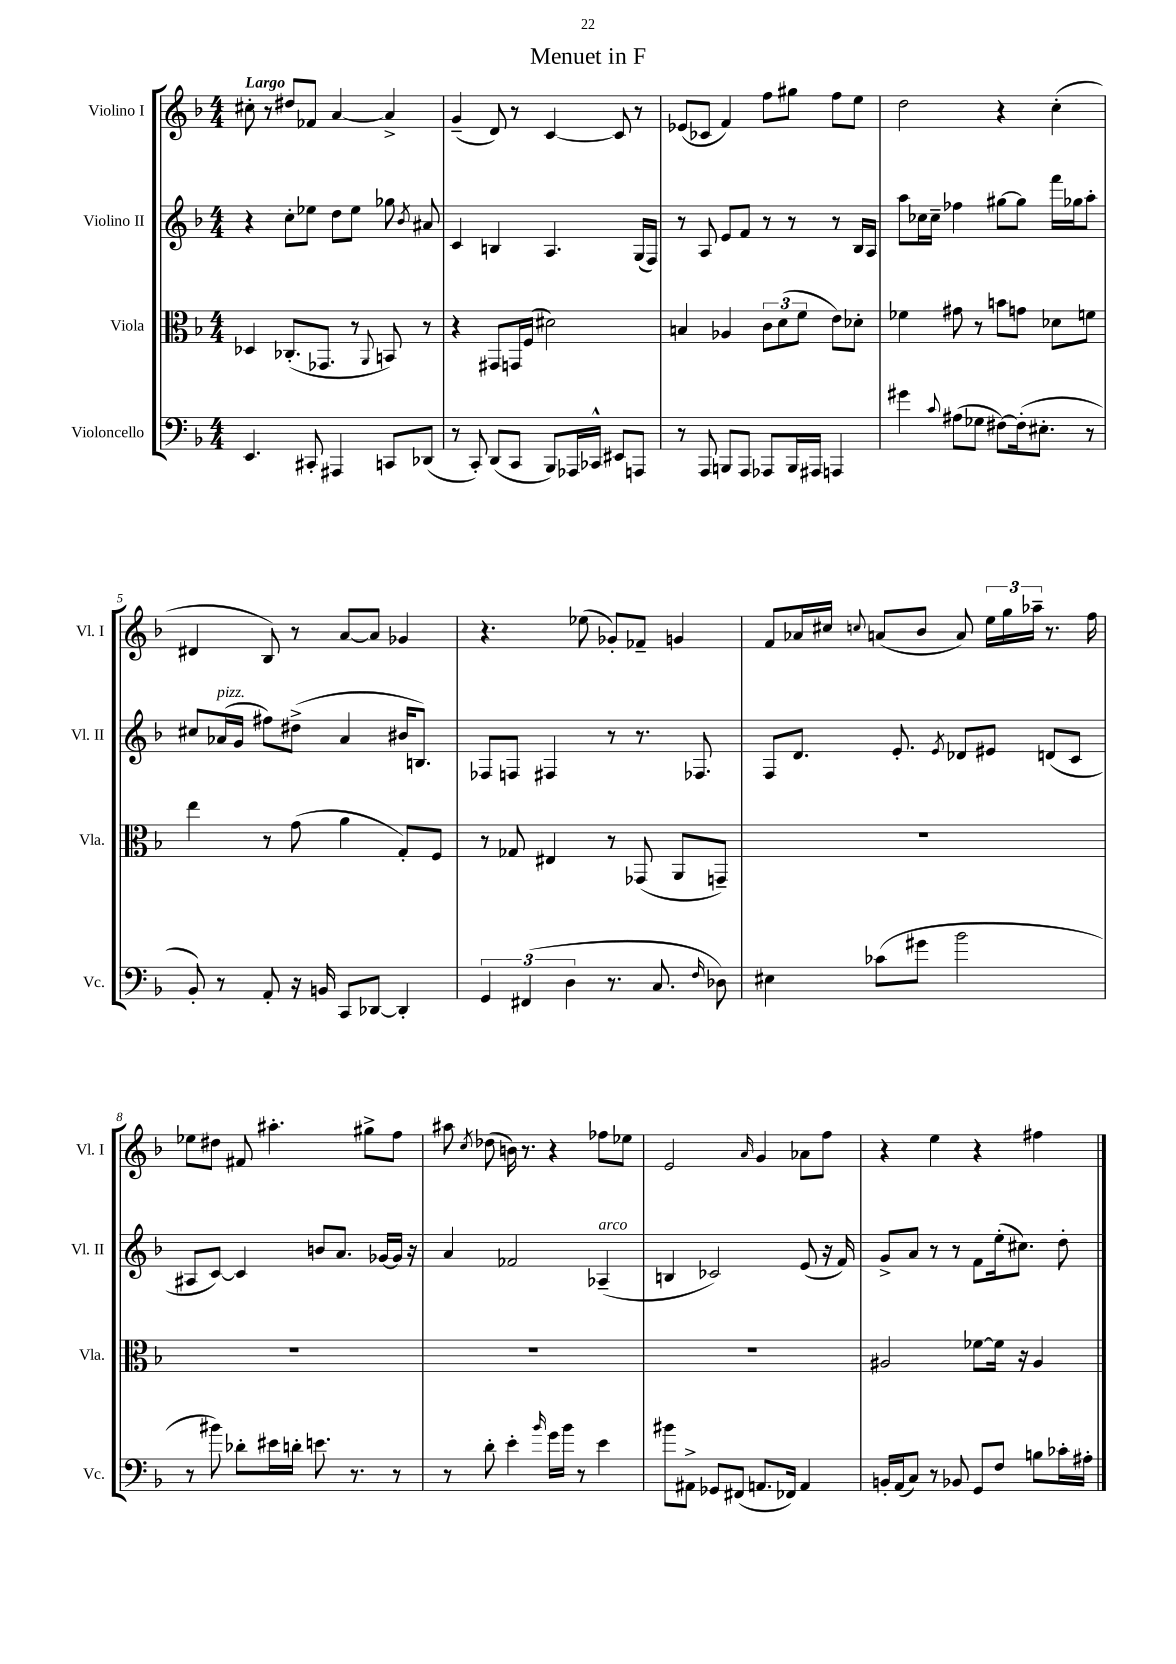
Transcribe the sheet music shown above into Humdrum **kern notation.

**kern	**kern	**kern	**kern
*part4	*part3	*part2	*part1
*staff4	*staff3	*staff2	*staff1
*I"Violoncello	*I"Viola	*I"Violino II	*I"Violino I
*I'Vc.	*I'Vla.	*I'Vl. II	*I'Vl. I
*clefF4	*clefC3	*clefG2	*clefG2
*k[b-]	*k[b-]	*k[b-]	*k[b-]
*M4/4	*M4/4	*M4/4	*M4/4
=1	=1	=1	=1
!	!	!	!LO:TX:a:B:t=Largo
4.EE/	4D-X/	4r	8cc#X'\
.	.	.	8r
.	(8.C-X'/L	8cc'\L	8dd#X/L
8CC#X'/	.	8ee-X\J	8f-X/J
.	8.GG-X/J	.	.
4AAA#X/	.	8dd\L	[4a/
.	8r	8ee-\J	.
.	8qqAA/	.	.
8CCn/L	8BBn/)	8gg-X\	4a^/]
.	.	8qb-/	.
(8DD-X/J	8r	8a#X/	.
=2	=2	=2	=2
8r	4r	4c/	(4g~/
8CC'/)	.	.	.
(8DD/L	8GG#X/L	4Bn/	8d/)
8CC/J	16GGn/L	.	8r
.	(16F/JJ	.	.
8BBB-/L)	2d#X\)	4.A/	[4c/
16AAA-X/L	.	.	.
16CC-X^^/JJ	.	.	.
8EE#X/L	.	.	8c/]
8AAAn/J	.	(16G/LL	8r
.	.	16F/JJ)	.
=3	=3	=3	=3
8r	4Bn/	8r	(8e-X/L
8AAA/	.	8A/	8c-X/J
8BBBn/L	4A-X/	8e/L	4f/)
8AAA/J	.	8f/J	.
8AAA-X/L	12c\L	8r	8ff\L
.	(12d\	.	.
16BBB/L	.	8r	8gg#X\J
.	12f\J	.	.
16AAA#X/JJ	.	.	.
4AAAn/	8e\L)	8r	8ff\L
.	8d-X'\J	16B-/LL	8ee\J
.	.	16A/JJ	.
=4	=4	=4	=4
4g#X\	4f-X\	8aa\L	2dd\
.	.	16cc-X\L	.
.	.	16cc-~\JJ	.
8qqc/	.	.	.
(8A#X\L	8g#X\	4ff-X\	.
8G-X\J	8r	.	.
[8F#X\L)	8bn\L	[8gg#X\L	4r
(16F#'\k]	8gn\J	8gg#\J]	.
8.E#X'\J	.	.	.
.	8d-X\L	16fff\LL	(4cc'\
.	.	16gg-X\J	.
8r	8fn\J	8aa'\J	.
!!LO:LB:g=z
=5	=5	=5	=5
8BB-'/)	4ee\	8cc#X/L	4d#X/
!	!	!LO:TX:a:i:t=pizz.	!
8r	.	(16a-X/L	.
.	.	16g/JJ	.
8AA'/	8r	8ff#X\L)	8B-/)
16r	(8g\	(8dd#X^\J	8r
16BBn/	.	.	.
8CC/L	4a\	4a-/	[8a/L
[8DD-X/J	.	.	8a/J]
4DD-'/]	8G'/L)	16b#X/KL	4g-X/
.	.	8.Bn/J)	.
.	8F/J	.	.
=6	=6	=6	=6
6GG/	8r	8F-X/L	4.r
.	8G-X/	8Fn/J	.
(6FF#X/	.	.	.
.	4E#X/	4F#X/	.
6D\	.	.	.
.	.	.	(8ee-X\
8.r	8r	8r	8g-X'/L)
.	(8GG-X/	8.r	8f-X~/J
8.C/	.	.	.
.	8AA/L	.	4gn/
.	.	8.F-X/	.
16qqF/	.	.	.
8D-X\)	8GGn~/J)	.	.
=7	=7	=7	=7
4E#X\	1r	8F/L	8f/L
.	.	8.d/J	16a-X/L
.	.	.	16cc#X/JJ
.	.	.	8qqccn/
(8c-X\L	.	.	(8an/L
.	.	8.e'/	.
8g#X\J	.	.	8b-/J
.	.	8qe/	.
2b-\	.	8d-X/L	8a/)
.	.	8e#X/J	24ee\LL
.	.	.	24gg\
.	.	.	24aa-X~\JJ
.	.	(8dn/L	8.r
.	.	8c/J	.
.	.	.	16ff\
!!LO:LB:g=z
=8	=8	=8	=8
8r	1r	8A#X/L	8ee-X\L
8b#X\)	.	[8c/J)	8dd#X\J
8d-X'\L	.	4c/]	8f#X/
16e#X\L	.	.	4.aa#X'\
16dn'\JJ	.	.	.
8.en\	.	8bn/L	.
.	.	8.a/J	.
8.r	.	.	.
.	.	.	8gg#X^\L
.	.	[16g-X/LL	.
8r	.	16g-/JJ]	8ff\J
.	.	16r	.
=9	=9	=9	=9
8r	1r	4a/	8aa#X\
.	.	.	8qcc/
8d'\	.	.	(8dd-X\
4e'\	.	2f-X/	16bn\)
.	.	.	8.r
16qqb-/	.	.	.
16g\LL	.	.	4r
16b-\JJ	.	.	.
8r	.	.	.
!	!	!LO:TX:a:i:t=arco	!
4e\	.	(4A-X~/	8ff-X\L
.	.	.	8ee-X\J
=10	=10	=10	=10
8b#X\L	1r	4Bn/	2e/
8AA#X^\J	.	.	.
8GG-X/L	.	2c-X/)	.
(8FF#X/J	.	.	.
.	.	.	16qqa/
8.AAn/L	.	.	4g/
16FF-X/Jk)	.	.	.
4AA/	.	(8e/	8a-X\L
.	.	16r	8ff\J
.	.	16f/)	.
=11	=11	=11	=11
16BBn'/LL	2A#X/	8g^/L	4r
(16AA/J	.	.	.
8C/J)	.	8a/J	.
8r	.	8r	4ee\
8BB-X/	.	8r	.
8GG/L	[8f-X\L	8f\L	4r
8F/J	16f-\Jk]	(16ee'\k	.
.	16r	8.cc#X\J)	.
8Bn\L	4A#/	.	4ff#X\
16c-X'\L	.	8dd'\	.
16A#X'\JJ	.	.	.
==	==	==	==
*-	*-	*-	*-
